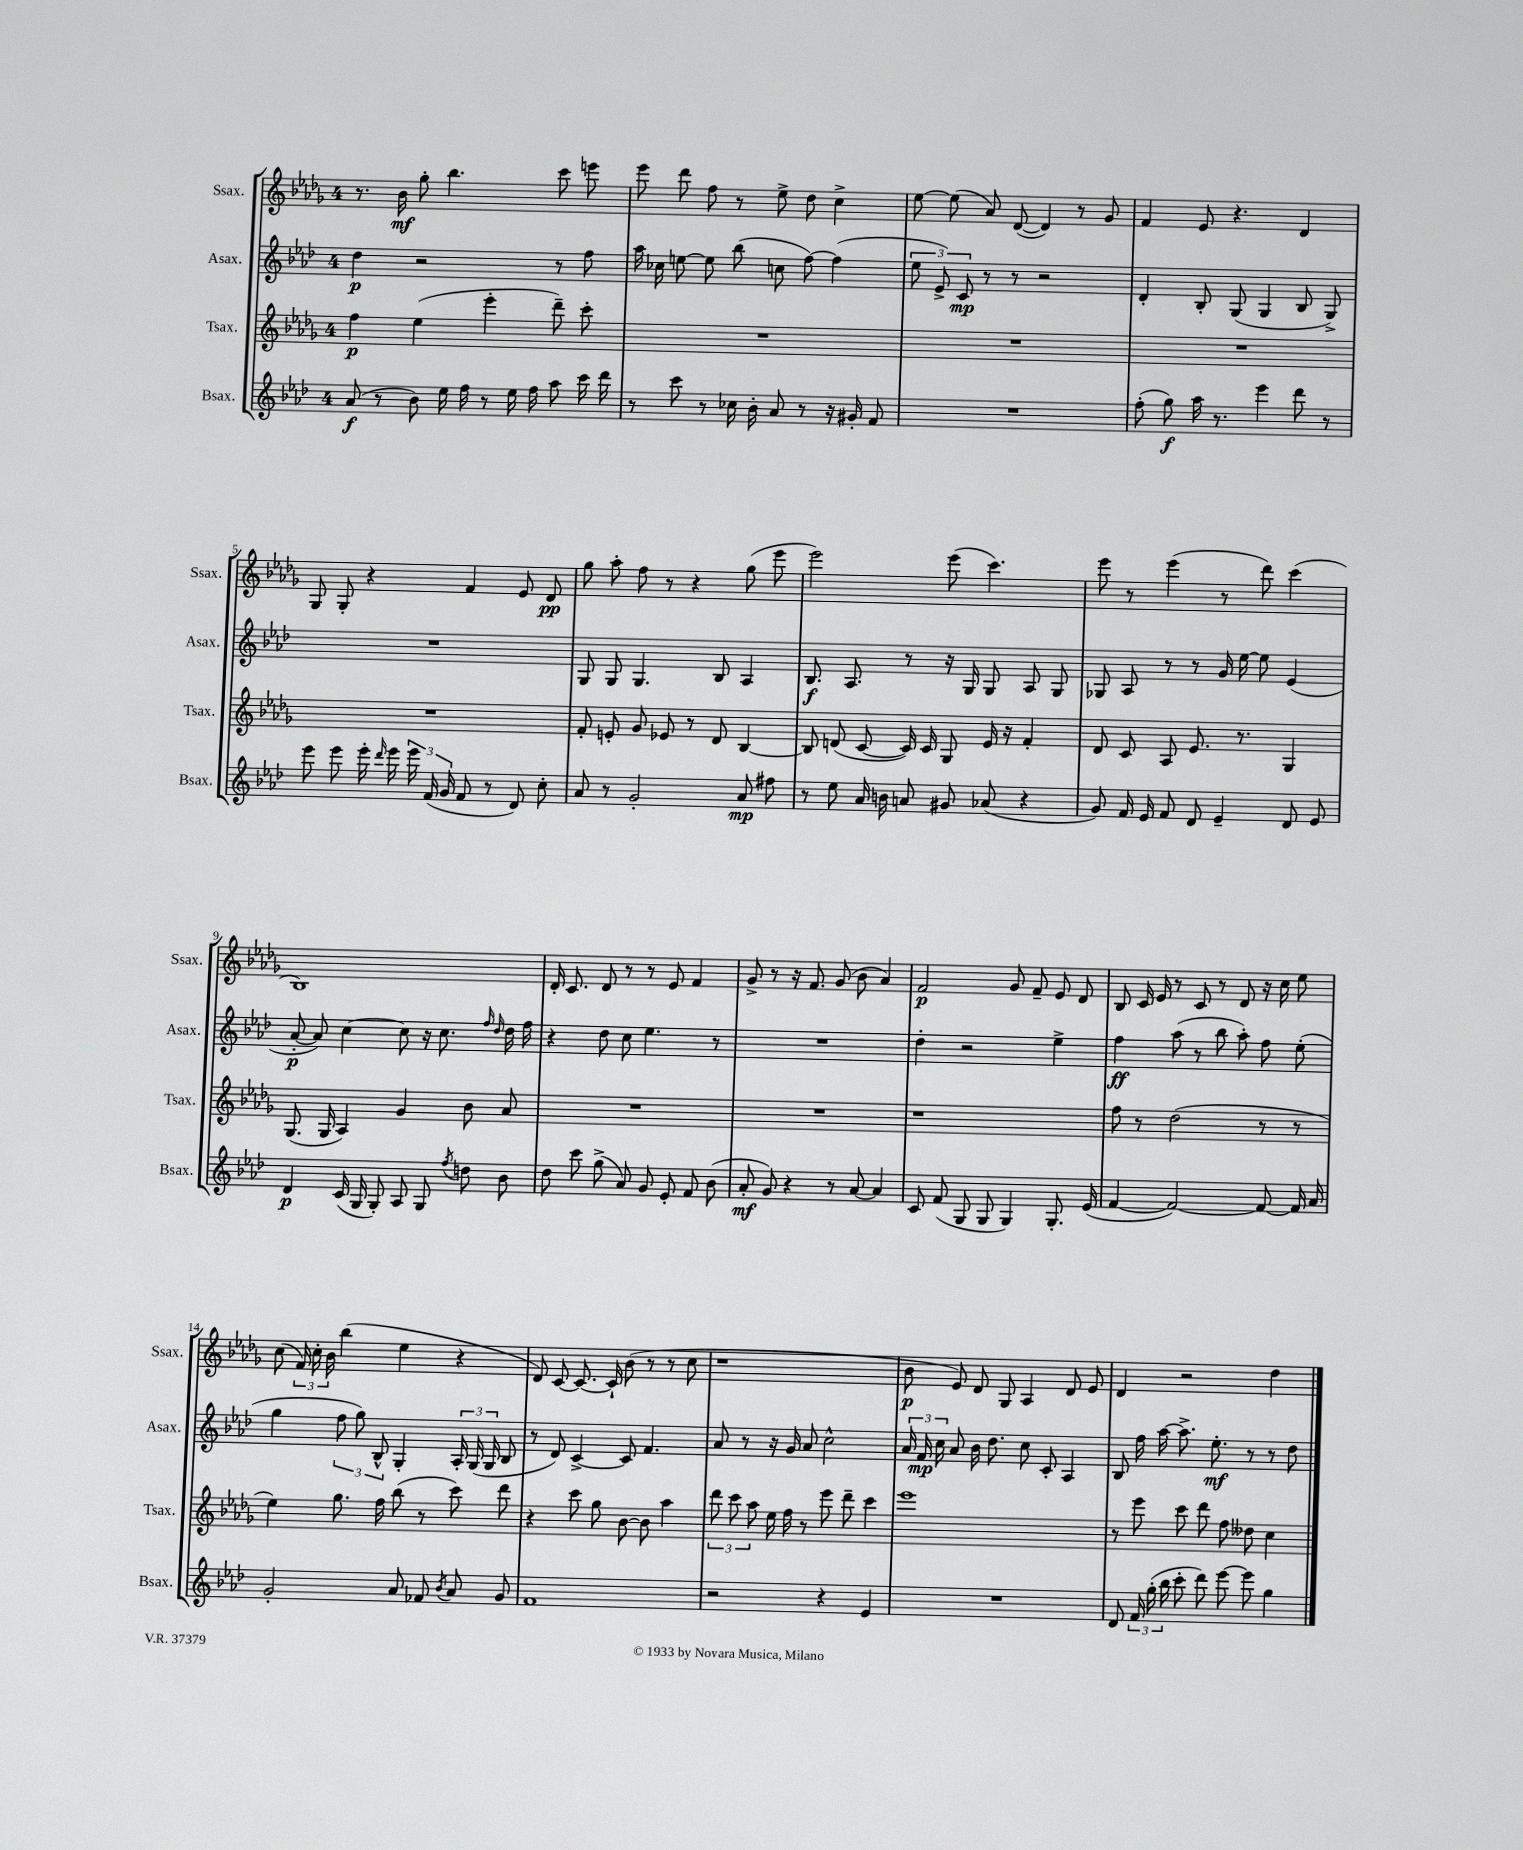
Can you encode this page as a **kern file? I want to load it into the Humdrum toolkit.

**kern	**kern	**kern	**kern
*staff4	*staff3	*staff2	*staff1
*clefG2	*clefG2	*clefG2	*clefG2
*k[b-e-a-d-]	*k[b-e-a-d-g-]	*k[b-e-a-d-]	*k[b-e-a-d-g-]
*M4/4	*M4/4	*M4/4	*M4/4
(8a-	4ff	4dd-	8.r
8r	.	.	.
.	.	.	16b-
8b-)	(4ee-	2r	8gg-'
16ee-	.	.	4.bb-
16ff	.	.	.
8r	4eee-'	.	.
16ee-	.	.	.
16ff	.	.	.
8aa-	8ddd-~)	8r	8ccc
16ccc	8ccc'	8ff	8eee
16ddd-	.	.	.
=	=	=	=
8r	1r	16aa-	8eee-
.	.	16cc-	.
8ccc	.	[8ee	8ddd-
8r	.	8ee]	8ff
16cc-	.	(8bb-	8r
16b-'	.	.	.
8a-	.	8cc	8ee-^
8r	.	[8ff)	8dd-
16r	.	(4ff]	4cc^
16g#'	.	.	.
8f	.	.	.
=	=	=	=
1r	1r	12ee-	[8ee-
.	.	12e-^)	.
.	.	.	(8ee-]
.	.	12c	.
.	.	8r	8a-)
.	.	8r	([8d-
.	.	2r	4d-])
.	.	.	8r
.	.	.	8g-
=	=	=	=
(8ff'	1r	4d-'	4f
8gg)	.	.	.
16aa-	.	8B-'	8e-
8.r	.	.	.
.	.	(8G	4.r
4eee-	.	4G	.
8ddd-	.	8B-	4d-
8r	.	8G^)	.
=	=	=	=
8eee-	1r	1r	8G-
8eee-	.	.	8G-'
16eee-'	.	.	4r
16qqddd-	.	.	.
16eee-	.	.	.
24eee-	.	.	.
(24f	.	.	.
24g	.	.	.
8f	.	.	4f
8r	.	.	.
8d-)	.	.	8e-
8cc'	.	.	8d-
=	=	=	=
8a-	8f'	8G	8gg-
8r	8e'	8G	8aa-'
2g'	8g-	4.G	8ff
.	8e-	.	8r
.	8r	.	4r
.	8d-	8B-	.
8a-	[4B-	4A-	(8gg-
8ff#	.	.	8eee-
=	=	=	=
8r	8B-]	8.B-	2eee-)
8ee-	(8d	.	.
.	.	8.A-	.
16a-	[8c	.	.
16b	.	.	.
8a	16c])	8r	.
.	16c	.	.
8g#	8G-	16r	(8eee-
.	.	16G	.
(8a-	16e-	8G	4.ccc)
.	16r	.	.
4r	4f'	8A-	.
.	.	8G	.
=	=	=	=
8g)	8d-	8G-	8eee-
16f	8c	8A-	8r
16e-	.	.	.
8f	8A-	8r	(4eee-
8d-	8.e-	8r	.
4e-~	.	16g	8r
.	8.r	[16ee-	.
.	.	8ee-]	8ddd-)
8d-	4G-	(4e-	(4ccc
8e-	.	.	.
=	=	=	=
4d-	(8.G-	[8a-'	1B-)
.	.	8a-])	.
.	16G-	.	.
(16c	4A-)	[4cc	.
16G	.	.	.
8G')	.	.	.
8A-	4g-	8cc]	.
8G	.	16r	.
.	.	8.cc	.
8qff	.	.	.
8dd	8b-	.	.
.	.	16qqff	.
.	.	16qqdd-	.
8b-	8a-	16dd-	.
.	.	16ff	.
=	=	=	=
8dd-	1r	4r	16d-'
.	.	.	8.c
8ccc	.	.	.
(8gg^	.	8dd-	8d-
8a-)	.	8cc	8r
8g	.	4.ee-	8r
8e-'	.	.	8e-
8f	.	.	4f
(8b-	.	8r	.
=	=	=	=
8a-'	1r	1r	8g-^
8g)	.	.	8r
4r	.	.	16r
.	.	.	8.f
8r	.	.	(8g-
[8a-	.	.	8b-
4a-]	.	.	4a-)
=	=	=	=
8c	1r	4dd-'	2f
(8f	.	.	.
8G	.	2r	.
8G	.	.	.
4G)	.	.	8g-
.	.	.	8f~
8.G'	.	4ee-^	8e-
.	.	.	8d-
(16e-	.	.	.
=	=	=	=
[4f	8ff	4ff	8B-
.	8r	.	16c
.	.	.	16e-
2f_)	(2dd-	(8aa-	8r
.	.	8r	8c
.	.	8bb-	8r
.	.	8aa-')	8d-
8f_	8r	8ff	16r
.	.	.	16cc
16f]	8r	(8ee-'	8ee-
16a-	.	.	.
=	=	=	=
2g'	4ee-)	4gg	(8cc
.	.	.	24f)
.	.	.	24cc'
.	.	.	24b-
.	8.gg-	12ff	(4bb-
.	.	12gg)	.
.	.	12B-^^	.
.	16ff	.	.
8a-	(8bb-	4G'	4ee-
8f-	8r	.	.
8qb-	.	.	.
8a-	8ccc)	24A-'	4r
.	.	(24G	.
.	.	24G	.
8g	8ddd-	8B-	.
=	=	=	=
1f	4r	8r	8d-)
.	.	8d-)	[8c
.	8ccc	[4c^	8.c_
.	8gg-	.	.
.	.	.	16c`]
.	[8b-	8c]	(8b-
.	8b-]	4.f	8r
.	4aa-	.	8r
.	.	.	8cc
=	=	=	=
2r	12ddd-	8a-	1r
.	12ccc	.	.
.	.	8r	.
.	12aa-	.	.
.	16ee-	16r	.
.	16ff	16g	.
.	8r	8a-	.
4r	8eee-	2cc^^	.
.	8ddd-~	.	.
4e-	4ccc	.	.
=	=	=	=
1r	1eee-	24a-	8b-
.	.	24f	.
.	.	24cc	.
.	.	8a-	8e-)
.	.	16b-	8d-
.	.	8.dd-	.
.	.	.	8G-
.	.	8cc	4A-
.	.	8c'	.
.	.	4A-	8d-
.	.	.	8e-
=	=	=	=
8d-	8r	8B-	4d-
24f	8eee-	16ff	.
(24gg'	.	.	.
.	.	[16aa-	.
24bb-	.	.	.
8ccc'	8ccc	8.aa-^]	2r
8ddd-)	8ddd-	.	.
.	.	8.ee-'	.
[8eee-	8ff	.	.
8eee-]	8dd--	8r	.
4gg	4cc	8r	4dd-
.	.	8dd-	.
==	==	==	==
*-	*-	*-	*-
